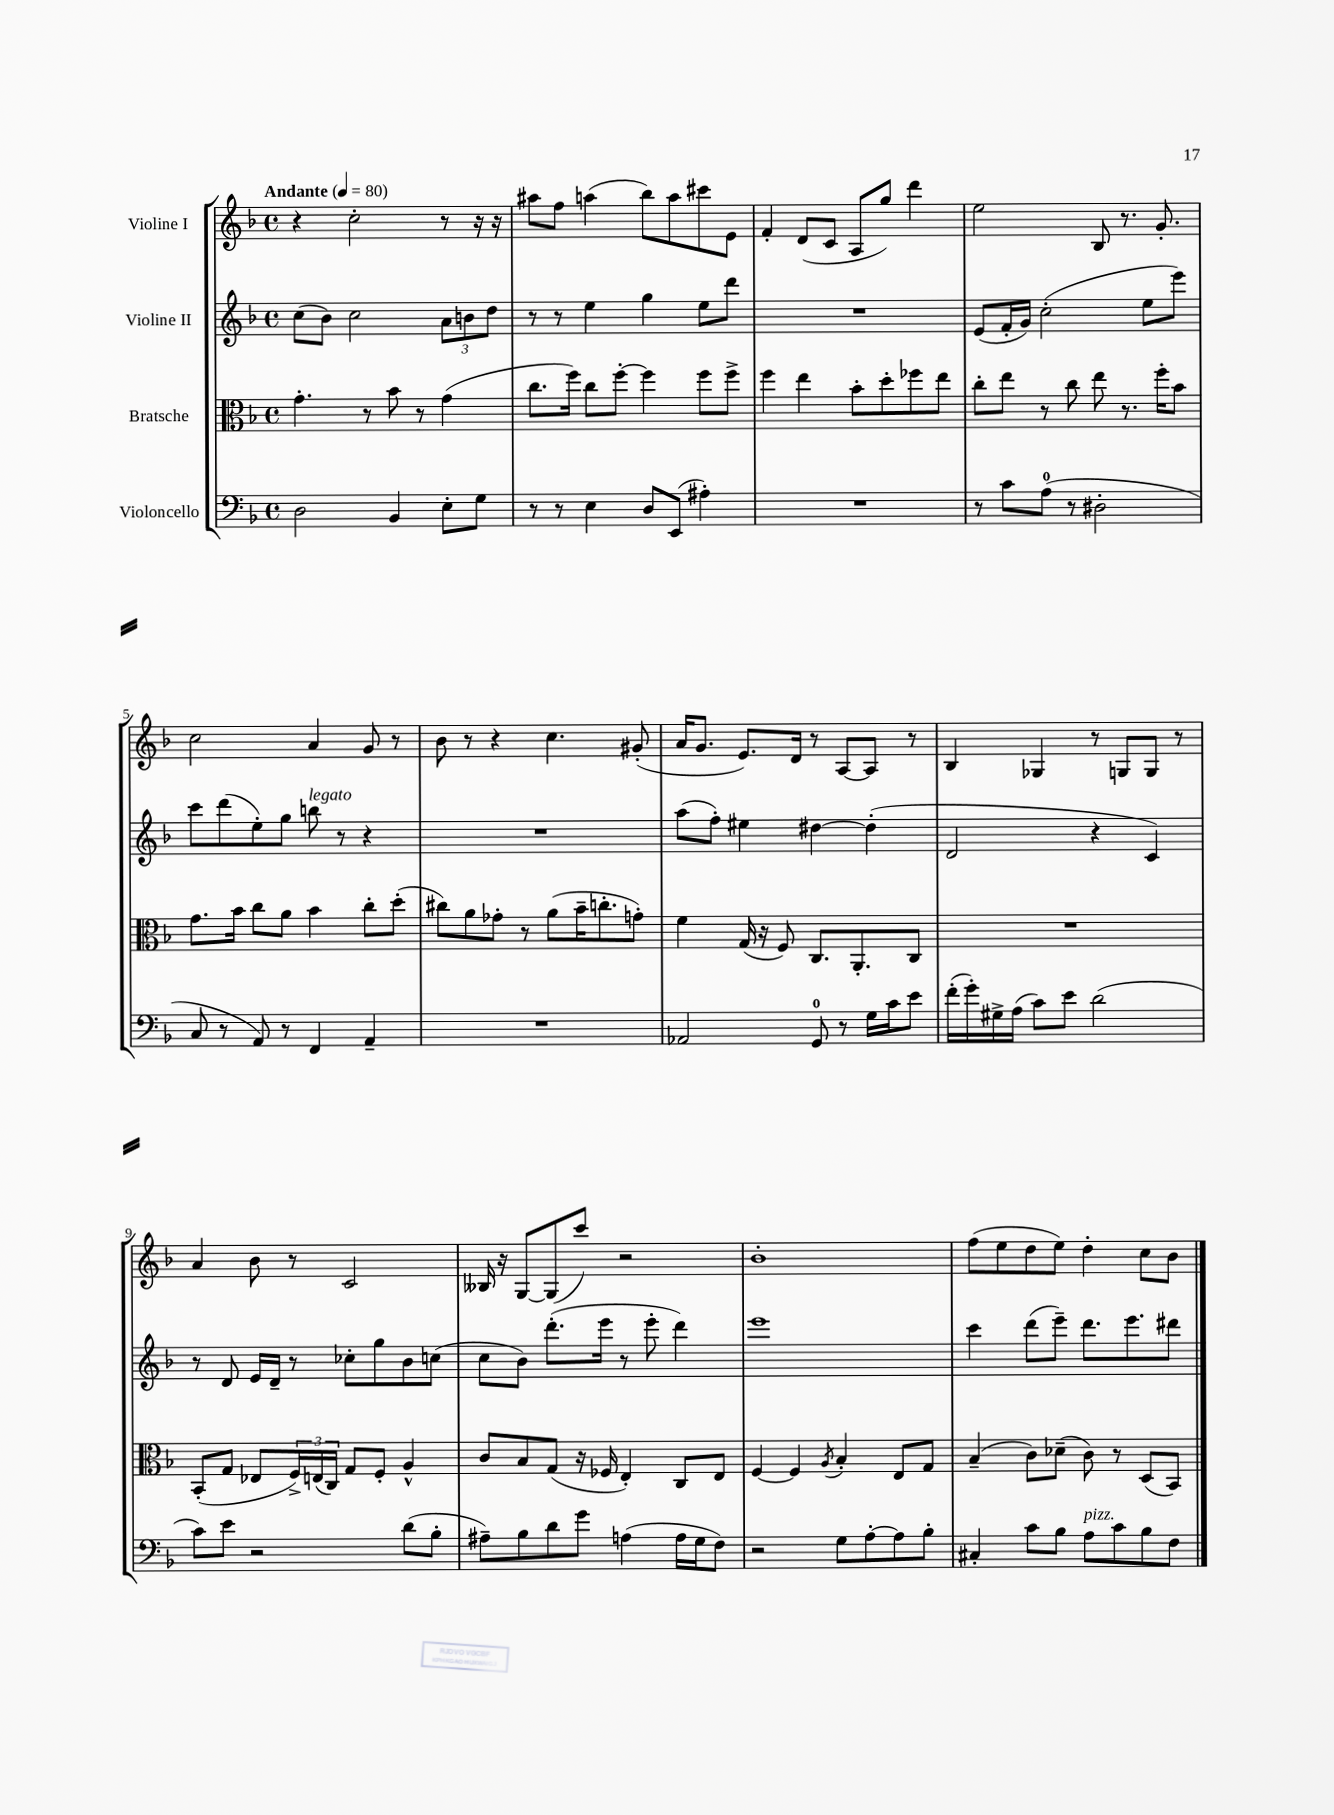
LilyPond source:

<<
\new StaffGroup <<
\new Staff = "s0" \with { instrumentName = "Violine I" } {
    \clef treble \key f \major \defaultTimeSignature \time 4/4 \tempo "Andante" 4 = 80
    r4 c''2-. r8 r16 r16 |
    ais''8 f''8 a''4( bes''8) a''8 cis'''8 e'8 |
    f'4-. d'8( c'8 a8 g''8) d'''4 |
    e''2 bes8 r8. g'8.-. |
    c''2 a'4 g'8 r8 |
    bes'8 r8 r4 c''4. gis'8-.( |
    a'16 g'8. e'8.) d'16 r8 a8~ a8 r8 |
    bes4 ges4 r8 g8 g8 r8 |
    a'4 bes'8 r8 c'2 |
    beses16 r16 g8~ g8( c'''8) r2 |
    bes'1-. |
    f''8( e''8 d''8 e''8) d''4-. c''8 bes'8 \bar "|." |
}
\new Staff = "s1" \with { instrumentName = "Violine II" } {
    \clef treble \key f \major \defaultTimeSignature \time 4/4
    c''8( bes'8) c''2 \tuplet 3/2 { a'8 b'8 d''8 } |
    r8 r8 e''4 g''4 e''8 d'''8 |
    R1 |
    e'8( f'16-. g'16) c''2-.( e''8 e'''8) |
    c'''8 d'''8( e''8-.) g''8 b''8^\markup { \italic "legato" } r8 r4 |
    R1 |
    a''8( f''8-.) eis''4 dis''4~ dis''4-.( |
    d'2 r4 c'4) |
    r8 d'8 e'16 d'16-- r8 ces''8-. g''8 bes'8 c''8( |
    c''8 bes'8) d'''8.-.( e'''16 r8 e'''8-. d'''4) |
    e'''1 |
    c'''4 d'''8( e'''8--) d'''8. e'''8. dis'''8 \bar "|." |
}
\new Staff = "s2" \with { instrumentName = "Bratsche" } {
    \clef alto \key f \major \defaultTimeSignature \time 4/4
    g'4.-. r8 bes'8 r8 g'4( |
    c''8. f''16) c''8 f''8~-. f''4 f''8 f''8-> |
    f''4 e''4 bes'8-. d''8-. fes''8 e''8 |
    c''8-. e''8 r8 c''8 e''8 r8. f''16-. bes'8 |
    g'8. bes'16 c''8 a'8 bes'4 c''8-. d''8-.( |
    cis''8) a'8 ges'8-. r8 a'8( bes'16-- c''8.-. g'8-.) |
    f'4 g16( r16 f8) c8. a,8.-. c8 |
    R1 |
    bes,8-.( g8 ees8 \tuplet 3/2 { f16->) e16( c16) } g8 f8-. a4-^ |
    c'8 bes8 g8( r16 fes16 e4-.) c8 e8 |
    f4~ f4 \acciaccatura { a8 } bes4-. e8 g8 |
    bes4--( c'8) des'8--( c'8) r8 d8( bes,8) \bar "|." |
}
\new Staff = "s3" \with { instrumentName = "Violoncello" } {
    \clef bass \key f \major \defaultTimeSignature \time 4/4
    d2 bes,4 e8-. g8 |
    r8 r8 e4 d8 e,8( ais4-.) |
    R1 |
    r8 c'8 a8-0( r8 dis2-. |
    c8 r8 a,8) r8 f,4 a,4-- |
    R1 |
    aes,2 g,8-0 r8 g16 c'16 e'8 |
    f'16-.( g'16-.) gis16-> a16( c'8) e'8 d'2( |
    c'8) e'8 r2 d'8( bes8-. |
    ais8--) bes8 d'8 g'8 a4( a16 g16 f8) |
    r2 g8 a8~-. a8 bes8-. |
    cis4-. c'8 bes8 a8^\markup { \italic "pizz." } c'8 bes8 f8 \bar "|." |
}
>>
>>
